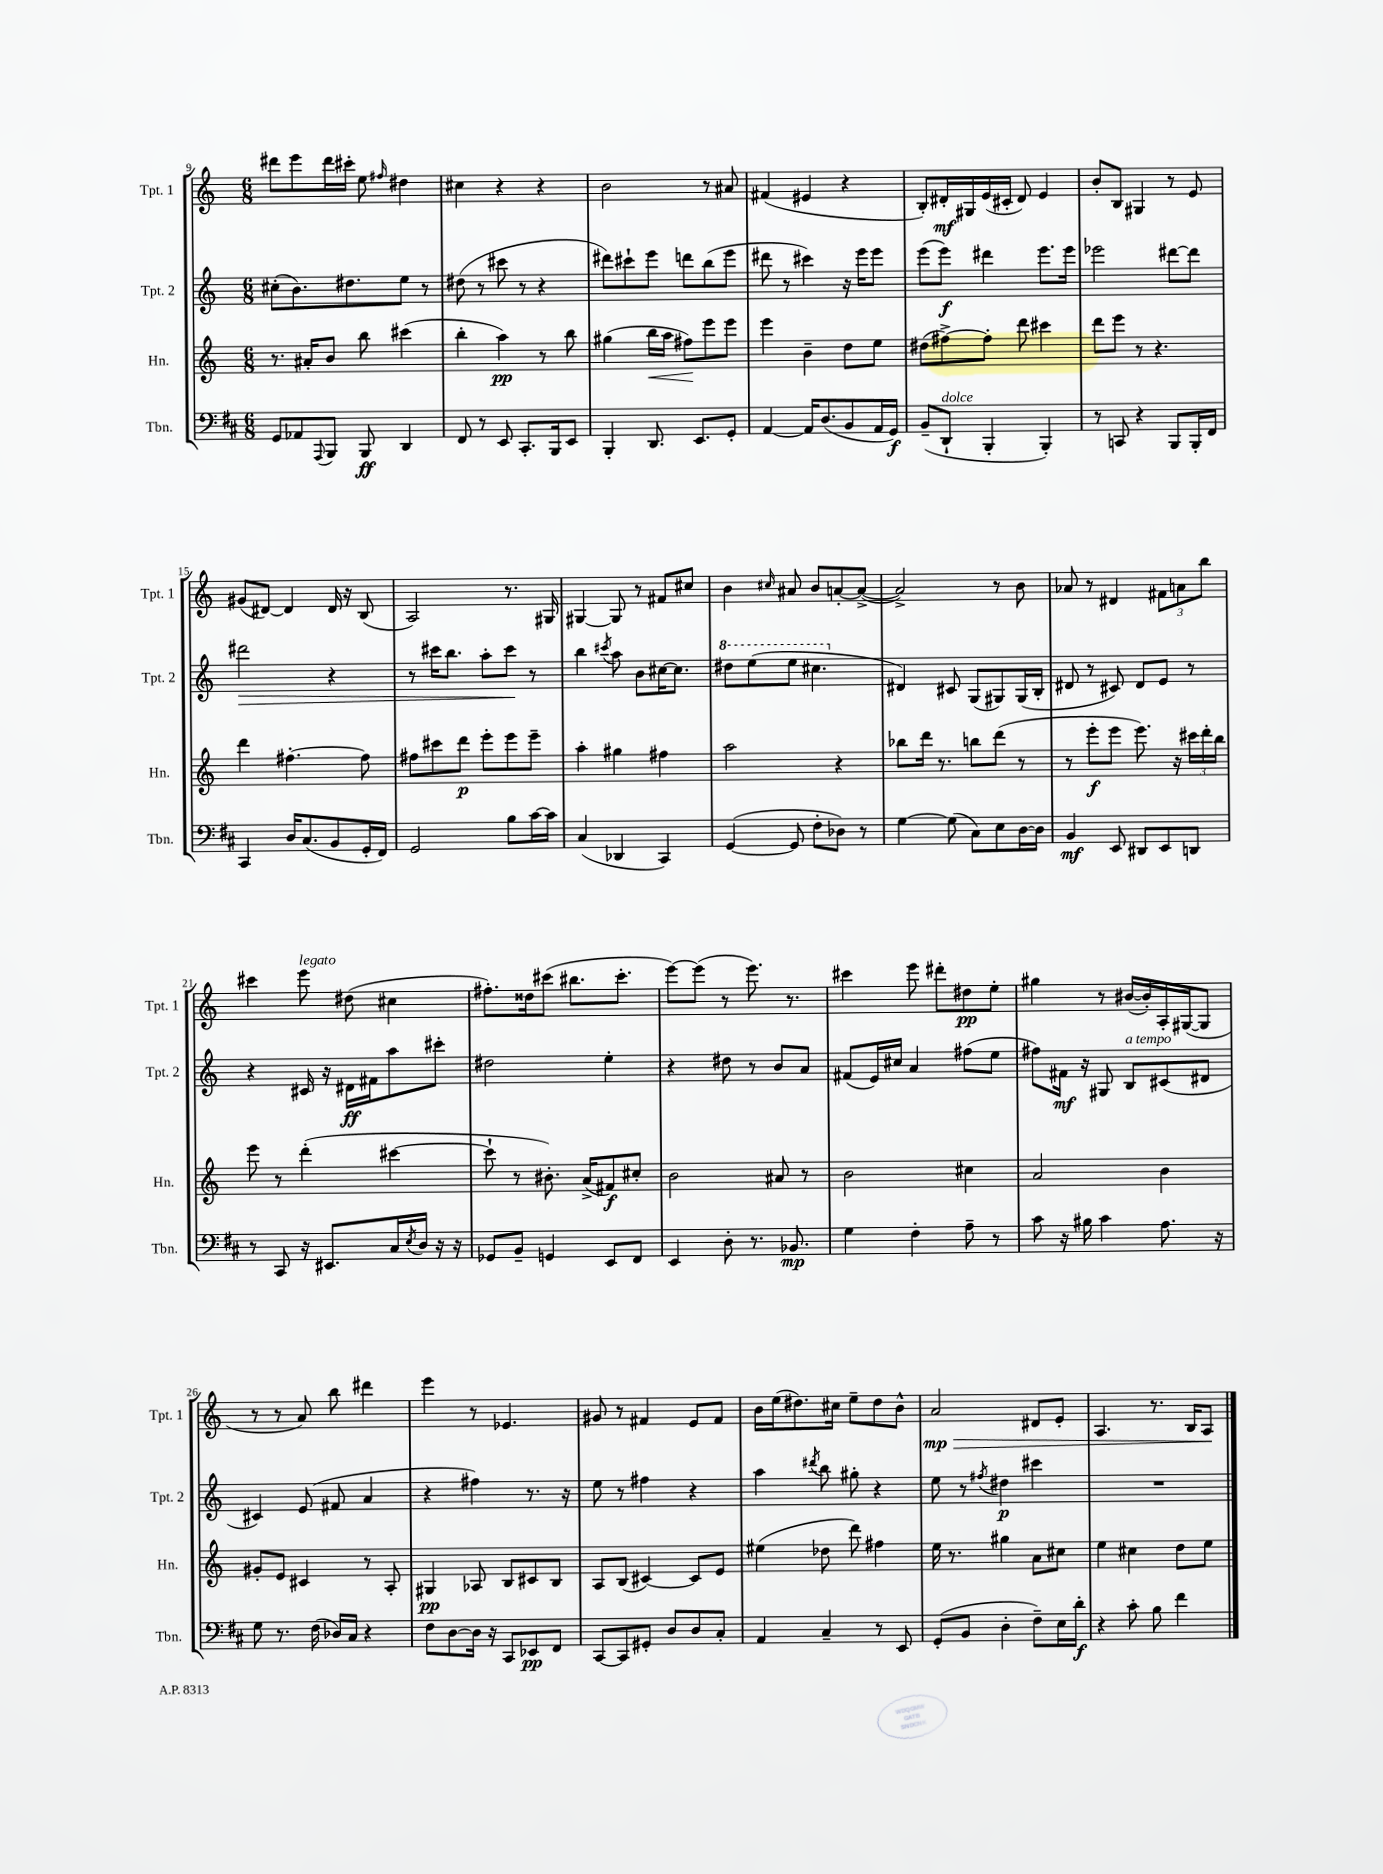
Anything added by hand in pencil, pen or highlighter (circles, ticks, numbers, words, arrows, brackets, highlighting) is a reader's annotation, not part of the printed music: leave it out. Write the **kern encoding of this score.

**kern	**kern	**kern	**kern
*staff4	*staff3	*staff2	*staff1
*clefF4	*clefG2	*clefG2	*clefG2
*k[f#c#]	*k[]	*k[]	*k[]
*M6/8	*M6/8	*M6/8	*M6/8
8GG/L	8.r	(8cc#'\L	8ddd#\L
8AA-/	.	8.b\)	8eee\
.	16a#'/LK	.	.
8qqAAA/	.	.	.
8BBB/J	8b/J	.	16ddd#\L
.	.	8.dd#\	16ccc#'\JJ
8BBB/	8bb\	.	8ee\
.	.	.	16qqff#/
4DD/	(4ccc#\	8ee\J	4dd#\
.	.	8r	.
=	=	=	=
8FF#/	4bb'\	(8dd#\	4cc#\
8r	.	8r	.
8EE/	4aa\)	8ccc#\	4r
8.CC#'/L	.	8r	.
.	8r	4r	4r
16BBB/k	.	.	.
8EE/J	8bb\	.	.
=	=	=	=
4BBB'/	(4gg#\	8ddd#\L)	2b\
.	.	8ccc#`\	.
8.DD/	16bb\LL	8eee\J	.
.	16aa\JJ	.	.
.	8ff#\L)	8ddd\L	.
8.EE/L	.	.	.
.	8eee\	(8bb\	8r
8GG'/J	8eee\J	8eee\J	8a#/
=	=	=	=
[4AA/	4eee\	8ddd#\	(4f#/
.	.	8r	.
16AA/]LK	4b~\	4ccc#\)	4e#/
(8.D/	.	.	.
8BB/	8dd\L	16r	4r
.	.	16eee\LK	.
16AA/L	8ee\J	8eee\J	.
16GG/JJ)	.	.	.
=	=	=	=
(8BB~/L	(8dd#\L	(8eee\L	8B'/L)
8DD`/J	[8ff#^\)	8eee\J)	16d#'/L
.	.	.	16G#/
4BBB'/	8ff#'\]J	4ddd#\	(16e/
.	.	.	16c#'/JJ
.	8ddd\	.	8d#/)
4BBB'/)	4ccc#\	8.eee\L	4e/
.	.	16eee\Jk	.
=	=	=	=
8r	8ddd\L	2eee-\	8b'/L
8CC/	8eee\J	.	8B/J
4r	8r	.	4G#/
.	4.r	.	.
8BBB/L	.	[8ddd#\L	8r
16BBB'/L	.	8ddd#\]J	8e/
16FF#/JJ	.	.	.
=	=	=	=
4CC#/	4ddd\	2ddd#\	(8g#/L
.	.	.	[8d#/J)
16D/LK	[4.ff#'\	.	4d#/]
(8.C#/	.	.	.
8BB/	.	4r	16d#/
.	.	.	16r
16GG'/L	8ff#\]	.	(8B/
16FF#/JJ)	.	.	.
=	=	=	=
2GG/	8ff#\L	8r	2A/)
.	8ccc#\	16ccc#\LK	.
.	.	8.bb\J	.
.	8ddd\J	.	.
.	8eee'\L	8aa'\L	.
8B\L	8eee\	8ccc#\J	8.r
[16c#\L	8eee~\J	8r	.
16c#\]JJ	.	.	16G#/
=	=	=	=
(4C#/	4aa'\	4bb\	[4G#/
.	.	8qccc#/	.
4DD-/	4gg#\	8aa\	8G#/]
.	.	8b\L	8r
4CC#/)	4ff#\	[16cc#\K	8f#/L
.	.	8.cc#\]J	.
.	.	.	8cc#/J
=	=	=	=
([4GG/	2aa\	8ddd#\L	4b\
.	.	(8eee\	.
.	.	.	16qqcc#/
8GG/]	.	8eee\J	8a#/
8F#'\L	.	4.ccc#\	8b/L
8D-\J)	4r	.	[8a'/
8r	.	.	(8a^/_J
=	=	=	=
[4G\	8bb-\L	4d#/)	2a^/])
.	16ddd\Jk	.	.
.	8.r	.	.
(8G\]	.	8c#/	.
8C#\L)	8bb\L	(8G/L	.
8E\	(8ddd\J	8G#/)	8r
[16D\L	8r	(16G#/L	8b\
16D\]JJ	.	16B'/JJ	.
=	=	=	=
4BB/	8r	8d#/	8a-/
.	8eee'\L	8r	8r
8EE/	8eee\J	8c#/)	4d#/
8DD#/L	8.eee\)	8d#/L	.
8EE/	.	8e/J	12f#\L
.	16r	.	.
.	.	.	12a\
8DD/J	24ccc#\LL	8r	.
.	24ddd'\	.	12bb\J
.	24bb\JJ	.	.
=	=	=	=
8r	8eee\	4r	4ccc#\
8CC#/	8r	.	.
16r	(4ddd'\	16c#/	8eee\
8.EE#/L	.	16r	.
.	.	16d#\LL	(8dd#\
.	.	16f#\J	.
16C#/L	[4ccc#\	8aa\	4cc#\
8qE/	.	.	.
16D/JJ	.	.	.
16r	.	8ccc#'\J	.
16r	.	.	.
=	=	=	=
8GG-/L	8ccc#`\]	2dd#\	8.ff#'\L)
8BB~/J	8r	.	.
.	.	.	16dd##\k
4GG/	8.b#'\)	.	(8ccc#\J
.	.	.	8.bb#\L
.	(16a^/LK	.	.
8EE/L	8f#/)	4ee'\	.
.	.	.	8.ccc#'\J
8FF#/J	8cc#'/J	.	.
=	=	=	=
4EE/	2b\	4r	[8eee\L)
.	.	.	(8eee\]J
8D'\	.	8dd#\	8r
8.r	.	8r	8.eee\)
.	8a#/	8b/L	.
8.BB-/	.	.	8.r
.	8r	8a/J	.
=	=	=	=
4G\	2b\	(8f#/L	4ccc#\
.	.	16e/L)	.
.	.	16cc#/JJ	.
4F#'\	.	4a/	8eee\
.	.	.	8ddd#'\L
8A~\	4cc#\	(8ff#\L	8dd#\
8r	.	8ee\J	8ee'\J
=	=	=	=
8c#\	2a/	8ff#\L)	4gg#\
16r	.	16f#\Jk	.
16B#\	.	16r	.
4c#\	.	8G#/	8r
.	.	8B/L	([16b#/LL
.	.	.	16b#'/])
8.A\	4b\	(8c#/	16A'/
.	.	.	([16G#/J
.	.	8d#/J	8G#/]J
16r	.	.	.
=	=	=	=
8G\	8g#'/L	4c#/)	8r
8.r	8e/J	.	8r
.	4c#/	(8e/	8a/)
(16F#\	.	.	.
16D-/LL)	.	8f#/	8bb\
16C#/JJ	.	.	.
4r	8r	4a/	4ddd#\
.	8A'/	.	.
=	=	=	=
8F#\L	4G#/	4r	4eee\
[8D\	.	.	.
16D\]Jk	8A-/	4ff#\)	8r
16r	.	.	.
8CC#/L	8B/L	.	4.e-/
8EE-/	8c#/	8.r	.
8FF#/J	8B/J	.	.
.	.	16r	.
=	=	=	=
[8CC#/L	8A/L	8ee\	8g#/
8CC#/]	(8B/J	8r	8r
8GG#'/J	[4c#/)	4ff#\	4f#/
8D/L	.	.	.
8D/	8c#/]L	4r	8e/L
8C#'/J	8e/J	.	8f#/J
=	=	=	=
4AA/	(4ee#\	4aa\	16b\LL
.	.	.	(16ee\J
.	.	.	8.dd#\)
.	.	8qddd#/	.
4C#~/	8dd-\	8bb\	.
.	.	.	16cc#\Jk
.	8ddd\)	8gg#'\	8ee~\L
8r	4ff#\	4r	8dd#\
8EE/	.	.	8b^^\J
=	=	=	=
(8GG'/L	16ee\	8ee\	2a/
.	8.r	.	.
8BB/J	.	8r	.
.	.	8qff#/	.
4D'\	4gg#\	4dd#\	.
8F#~\L)	8a\L	4ccc#\	8d#/L
16E\L	8cc#\J	.	8e'/J
16d'\JJ	.	.	.
=	=	=	=
4r	4ee\	2.r	4.A/
8c#'\	4cc#\	.	.
8B\	.	.	8.r
4f#\	8dd\L	.	.
.	.	.	16B/LK
.	8ee\J	.	8A/J
==	==	==	==
*-	*-	*-	*-
